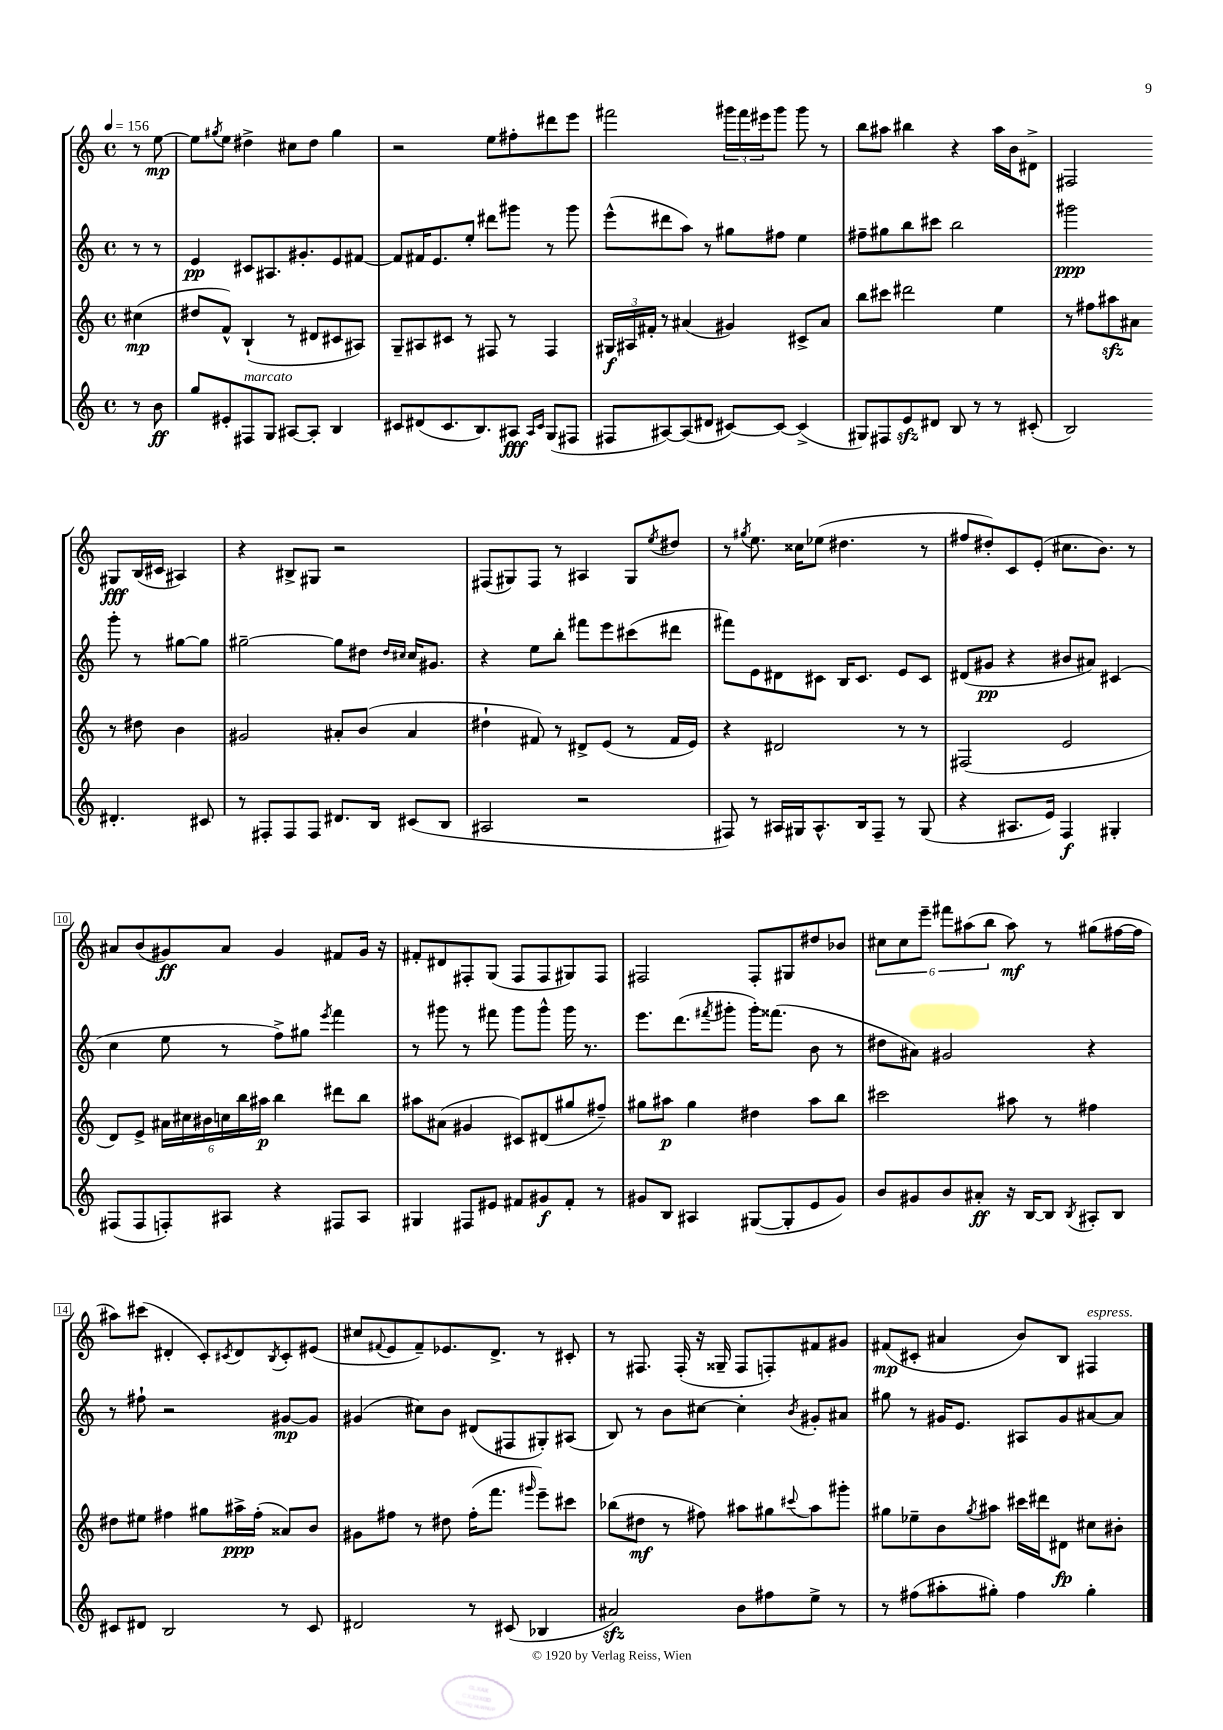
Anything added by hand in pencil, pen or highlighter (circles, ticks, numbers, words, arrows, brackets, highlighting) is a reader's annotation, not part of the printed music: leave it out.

**kern	**dynam	**kern	**dynam	**kern	**dynam	**kern	**dynam
*part4	*part4	*part3	*part3	*part2	*part2	*part1	*part1
*staff4	*staff4	*staff3	*staff3	*staff2	*staff2	*staff1	*staff1
*clefG2	*	*clefG2	*	*clefG2	*	*clefG2	*
*k[]	*	*k[]	*	*k[]	*	*k[]	*
*M4/4	*	*M4/4	*	*M4/4	*	*M4/4	*
*met(c)	*	*met(c)	*	*met(c)	*	*met(c)	*
*MM156	*	*MM156	*	*MM156	*	*MM156	*
=	=	=	=	=	=	=	=
8r	.	(4cc#X\	mp	8r	.	8r	.
8b\	ff	.	.	8r	.	[8ee\	mp
=1	=1	=1	=1	=1	=1	=1	=1
8gg/L	.	8dd#X/L	.	4e/	pp	8ee\L]	.
.	.	.	.	.	.	8qgg#X/	.
8e#X'/	.	8f^^/J)	.	.	.	8ee\J	.
!LO:TX:a:i:t=marcato	!	!	!	!	!	!	!
8F#X/	.	(4B`/	.	8c#X/L	.	4dd#X^\	.
8G/J	.	.	.	8.A#X/	.	.	.
[8A#X/L	.	8r	.	.	.	8cc#X\L	.
.	.	.	.	8.g#X'/	.	.	.
8A#'/J]	.	8d#X/L	.	.	.	8dd#\J	.
4B/	.	8c#X/	.	8e/	.	4gg#\	.
.	.	8A#X/J)	.	[8f#X/J	.	.	.
=2	=2	=2	=2	=2	=2	=2	=2
8c#X/L	.	8G~/L	.	8f#/L]	.	2r	.
(8d#X/	.	8A#X/	.	16f#X/K	.	.	.
.	.	.	.	8.e/	.	.	.
8.c#/	.	8c#X/J	.	.	.	.	.
.	.	8r	.	8ee'/J	.	.	.
8.B/)	.	.	.	.	.	.	.
.	.	8F#X/	.	8ddd#X\L	.	8ee\L	.
8A#X/J	fff	8r	.	8ggg#X\J	.	8ff#X'\	.
16qqA#/LL	.	.	.	.	.	.	.
16qqc#/JJ	.	.	.	.	.	.	.
(8G/L	.	4F#/	.	8r	.	8ddd#X\	.
8F#X/J	.	.	.	8ggg#\	.	8eee\J	.
=3	=3	=3	=3	=3	=3	=3	=3
8F#X/L	.	24G#X/LL	f	(8eee^^\L	.	2fff#X\	.
.	.	24A#X/	.	.	.	.	.
.	.	24f#X'/JJ	.	.	.	.	.
[8A#X/)	.	8r	.	8ddd#X\	.	.	.
(8A#/]	.	(4a#X/	.	8aa\J)	.	.	.
8d#X/J	.	.	.	8r	.	.	.
[8c#X/L)	.	4g#X/)	.	8gg#X\L	.	24ggg#X\LL	.
.	.	.	.	.	.	24fff#\	.
.	.	.	.	.	.	24eee#X\J	.
8c#/J_	.	.	.	8ff#X\J	.	8ggg#\J	.
(4c#^/]	.	8c#X^/L	.	4ee\	.	8ggg#\	.
.	.	8a#/J	.	.	.	8r	.
=4	=4	=4	=4	=4	=4	=4	=4
8G#X/L)	.	8bb\L	.	8ff#X~\L	.	8bb\L	.
8F#X/	.	8ccc#X\J	.	8gg#X\	.	8aa#X\J	.
8ezz/	.	2ddd#X\	.	8bb\	.	4bb#X\	.
8d#X/J	.	.	.	8ccc#X\J	.	.	.
8B/	.	.	.	2bb\	.	4r	.
8r	.	.	.	.	.	.	.
8r	.	4ee\	.	.	.	16aa#\LL	.
.	.	.	.	.	.	16b\J	.
(8c#X'/	.	.	.	.	.	8d#X^\J	.
=5	=5	=5	=5	=5	=5	=5	=5
2B/)	.	8r	.	2ggg#X\	ppp	2F#X/	.
.	.	8ff#X\L	.	.	.	.	.
.	.	8aa#Xzz\	.	.	.	.	.
.	.	8a#X\J	.	.	.	.	.
4.d#X'/	.	8r	.	8ggg#'\	.	8G#X/L	fff
.	.	8dd#X\	.	8r	.	(16B/L	.
.	.	.	.	.	.	16c#X/JJ	.
.	.	4b\	.	[8gg#X\L	.	4A#X/)	.
8c#X/	.	.	.	8gg#\J]	.	.	.
!!LO:LB:g=z
=6	=6	=6	=6	=6	=6	=6	=6
8r	.	2g#X/	.	[2gg#X~\	.	4r	.
8F#X'/L	.	.	.	.	.	.	.
8F#/	.	.	.	.	.	8B#X^/L	.
8F#/J	.	.	.	.	.	8G#X/J	.
8.d#X/L	.	8a#X'/L	.	8gg#\L]	.	2r	.
.	.	(8b/J	.	8dd#X\J	.	.	.
16B/Jk	.	.	.	.	.	.	.
.	.	.	.	16qqdd#/LL	.	.	.
.	.	.	.	16qqcc#X/JJ	.	.	.
(8c#X/L	.	4a#/	.	16cc#/KL	.	.	.
.	.	.	.	8.g#X/J	.	.	.
8B/J	.	.	.	.	.	.	.
=7	=7	=7	=7	=7	=7	=7	=7
2A#X/	.	4dd#X`\	.	4r	.	(8F#X/L	.
.	.	.	.	.	.	8G#X/)	.
.	.	8f#X/)	.	8ee\L	.	8F#/J	.
.	.	8r	.	8bb'\J	.	8r	.
2r	.	8d#X^/L	.	8fff#X\L	.	4A#X/	.
.	.	(8e/J	.	8eee\	.	.	.
.	.	8r	.	(8ccc#X\	.	8G#/L	.
.	.	.	.	.	.	8qee/	.
.	.	16f#/LL	.	8ddd#X\J	.	8dd#X/J	.
.	.	16e/JJ)	.	.	.	.	.
=8	=8	=8	=8	=8	=8	=8	=8
8F#X/)	.	4r	.	8fff#X\L)	.	8r	.
.	.	.	.	.	.	8qgg#X/	.
8r	.	.	.	8e\	.	8.ee\	.
16A#X/LL	.	2d#X/	.	8d#X\	.	.	.
16G#X/J	.	.	.	.	.	16cc##X\KL	.
8.A#^^/	.	.	.	8c#X\J	.	(8ee-X\J	.
.	.	.	.	16B/KL	.	4.dd#X\	.
16B/k	.	.	.	8.c#/J	.	.	.
8F#~/J	.	.	.	.	.	.	.
8r	.	8r	.	8e/L	.	.	.
(8G#/	.	8r	.	8c#/J	.	8r	.
=9	=9	=9	=9	=9	=9	=9	=9
4r	.	(2F#X/	.	(8d#X/L	.	8ff#X/L	.
.	.	.	.	8g#X/J	pp	8dd#X'/)	.
8.A#X/L	.	.	.	4r	.	8c/	.
.	.	.	.	.	.	(8e'/J	.
16e/Jk)	.	.	.	.	.	.	.
4F/	f	2e/	.	8b#X/L	.	8.cc#X\L	.
.	.	.	.	8a#X/J)	.	.	.
.	.	.	.	.	.	8.b\J)	.
4G#X'/	.	.	.	(4c#X/	.	.	.
.	.	.	.	.	.	8r	.
!!LO:LB:g=z
=10	=10	=10	=10	=10	=10	=10	=10
(8F#X/L	.	8d/L)	.	4cc\	.	8a#X/L	.
8F#/	.	8e^/J	.	.	.	(8b/	.
8Fn'/)	.	24a#X\LL	.	8ee\	.	8g#X/)	ff
.	.	24cc#X\	.	.	.	.	.
.	.	24b#X\	.	.	.	.	.
8A#X/J	.	24ccn\	.	8r	.	8a#/J	.
.	.	24bb\	.	.	.	.	.
.	.	24aa#X\JJ	p	.	.	.	.
4r	.	4bb\	.	8ff^\L)	.	4g#/	.
.	.	.	.	8gg#X\J	.	.	.
.	.	.	.	8qeee/	.	.	.
8F#X/L	.	8ddd#X\L	.	4fff\	.	8f#X/L	.
8A#/J	.	8bb\J	.	.	.	16g#/Jk	.
.	.	.	.	.	.	16r	.
=11	=11	=11	=11	=11	=11	=11	=11
4G#X/	.	8aa#X\L	.	8r	.	8f#X'/L	.
.	.	(8a#X\J	.	8ggg#X\	.	8d#X/	.
8F#X/L	.	4g#X/	.	8r	.	8F#X'/	.
8e#X/J	.	.	.	8fff#X\	.	(8G/J	.
8f#X/L	.	8c#X/L)	.	8ggg#\L	.	8F#/L	.
8g#X/	f	(8d#X/	.	8ggg#^^\J	.	8F#/	.
8f#'/J	.	8gg#X/	.	16ggg#\	.	8G#X/)	.
.	.	.	.	8.r	.	.	.
8r	.	8ff#X~/J)	.	.	.	8F#/J	.
=12	=12	=12	=12	=12	=12	=12	=12
8g#X/L	.	8gg#X\L	.	8.eee\L	.	2F#X/	.
8B/J	.	8aa#X\J	p	.	.	.	.
.	.	.	.	(8.ddd\	.	.	.
4A#X/	.	4gg#\	.	.	.	.	.
.	.	.	.	8qfff#X/	.	.	.
.	.	.	.	8ggg#X'\J	.	.	.
([8G#X/L	.	4dd#X\	.	16ggg#'\KL)	.	8F#'/L	.
.	.	.	.	(8.fff##X\J	.	.	.
8G#'/]	.	.	.	.	.	8G#X/	.
8e/	.	8aa#\L	.	8b\	.	8dd#X/	.
8g#/J)	.	8bb\J	.	8r	.	8b-X/J	.
=13	=13	=13	=13	=13	=13	=13	=13
8b/L	.	2ccc#X\	.	8dd#X\L	.	12cc#X\L	.
.	.	.	.	.	.	12cc#\	.
8g#X/	.	.	.	8a#X\J)	.	.	.
.	.	.	.	.	.	12eee~\J	.
8b/	.	.	.	2g#X/	.	12fff#X\L	.
.	.	.	.	.	.	(12aa#X\	.
8a#X'/J	ff	.	.	.	.	.	.
.	.	.	.	.	.	12bb\J	.
16r	.	8aa#X\	.	.	.	8aa#\)	mf
[16B/KL	.	.	.	.	.	.	.
8B/J]	.	8r	.	.	.	8r	.
8qB/	.	.	.	.	.	.	.
8A#X'/L	.	4ff#X\	.	4r	.	(8gg#X\L	.
8B/J	.	.	.	.	.	[16ff#X\L	.
.	.	.	.	.	.	16ff#\JJ]	.
!!LO:LB:g=z
=14	=14	=14	=14	=14	=14	=14	=14
8c#X/L	.	8dd#X\L	.	8r	.	8aa#X\L)	.
8d#X/J	.	8ee#X\J	.	8ff#X`\	.	(8ccc#X\J	.
2B/	.	4ff#X\	.	2r	.	4d#X'/	.
.	.	8gg#X\L	.	.	.	8c'/L)	.
.	.	.	.	.	.	8qc#X/	.
.	.	16aa#X^\L	ppp	.	.	8d#/	.
.	.	(16ff#'\JJ	.	.	.	.	.
.	.	.	.	.	.	8qB/	.
8r	.	8a##X/L)	.	[8g#X/L	mp	8c#'/	.
8c#/	.	8b/J	.	8g#/J]	.	(8e#X/J	.
=15	=15	=15	=15	=15	=15	=15	=15
2d#X/	.	8g#X\L	.	(4g#X/	.	8cc#X/L	.
.	.	.	.	.	.	8qqf#X/	.
.	.	8ff#X\J	.	.	.	8e/	.
.	.	8r	.	8cc#X\L)	.	8f#~/)	.
.	.	8dd#X\	.	8b\J	.	8.e-X/	.
8r	.	(16ff#'\KL	.	(8d#X/L	.	.	.
.	.	8.fff\J	.	.	.	8.d^/J	.
(8c#X/	.	.	.	8F#X/	.	.	.
.	.	16qqggg#X/	.	.	.	.	.
4B-X/	.	8eee~\L)	.	8G#X'/)	.	8r	.
.	.	8ccc#X\J	.	(8A#X/J	.	8c#X'/	.
=16	=16	=16	=16	=16	=16	=16	=16
2a#Xzz/)	.	(8bb-X\L	.	8B/)	.	8r	.
.	.	8dd#X\J	mf	8r	.	8.F#X/	.
.	.	8r	.	8b\L	.	.	.
.	.	.	.	.	.	(16F#'/	.
.	.	8ff#X\)	.	[8cc#X\J	.	16r	.
.	.	.	.	.	.	16G##X~/	.
8b\L	.	8aa#X\L	.	4cc#'\]	.	8F#/L	.
8ff#X\	.	8gg#X\	.	.	.	8Fn'/)	.
.	.	8qqccc#X/	.	8qb/	.	.	.
8ee^\J	.	8aa#\	.	8g#X'/L	.	8f#X/	.
8r	.	8ggg#X'\J	.	8a#X/J	.	8g#X/J	.
=17	=17	=17	=17	=17	=17	=17	=17
8r	.	8gg#X\L	.	8gg#X\	.	(8f#X/L	mp
(8ff#X\L	.	8ee-X~\	.	8r	.	8c#X'/J	.
8aa#X'\	.	8b\	.	16g#X/KL	.	4a#X/	.
.	.	.	.	8.e/J	.	.	.
.	.	8qgg#/	.	.	.	.	.
8gg#X'\J)	.	8aa#X\J	.	.	.	.	.
4ff#\	.	16ccc#X\LL	.	8A#X/L	.	8b/L)	.
.	.	16ddd#X\J	.	.	.	.	.
.	.	8d#X\J	fp	8g#/	.	8B/J	.
!	!	!	!	!	!	!LO:TX:a:i:t=espress.	!
4gg#'\	.	8cc#X\L	.	[8a#X/	.	4F#X/	.
.	.	8b#X'\J	.	8a#/J]	.	.	.
==	==	==	==	==	==	==	==
*-	*-	*-	*-	*-	*-	*-	*-
